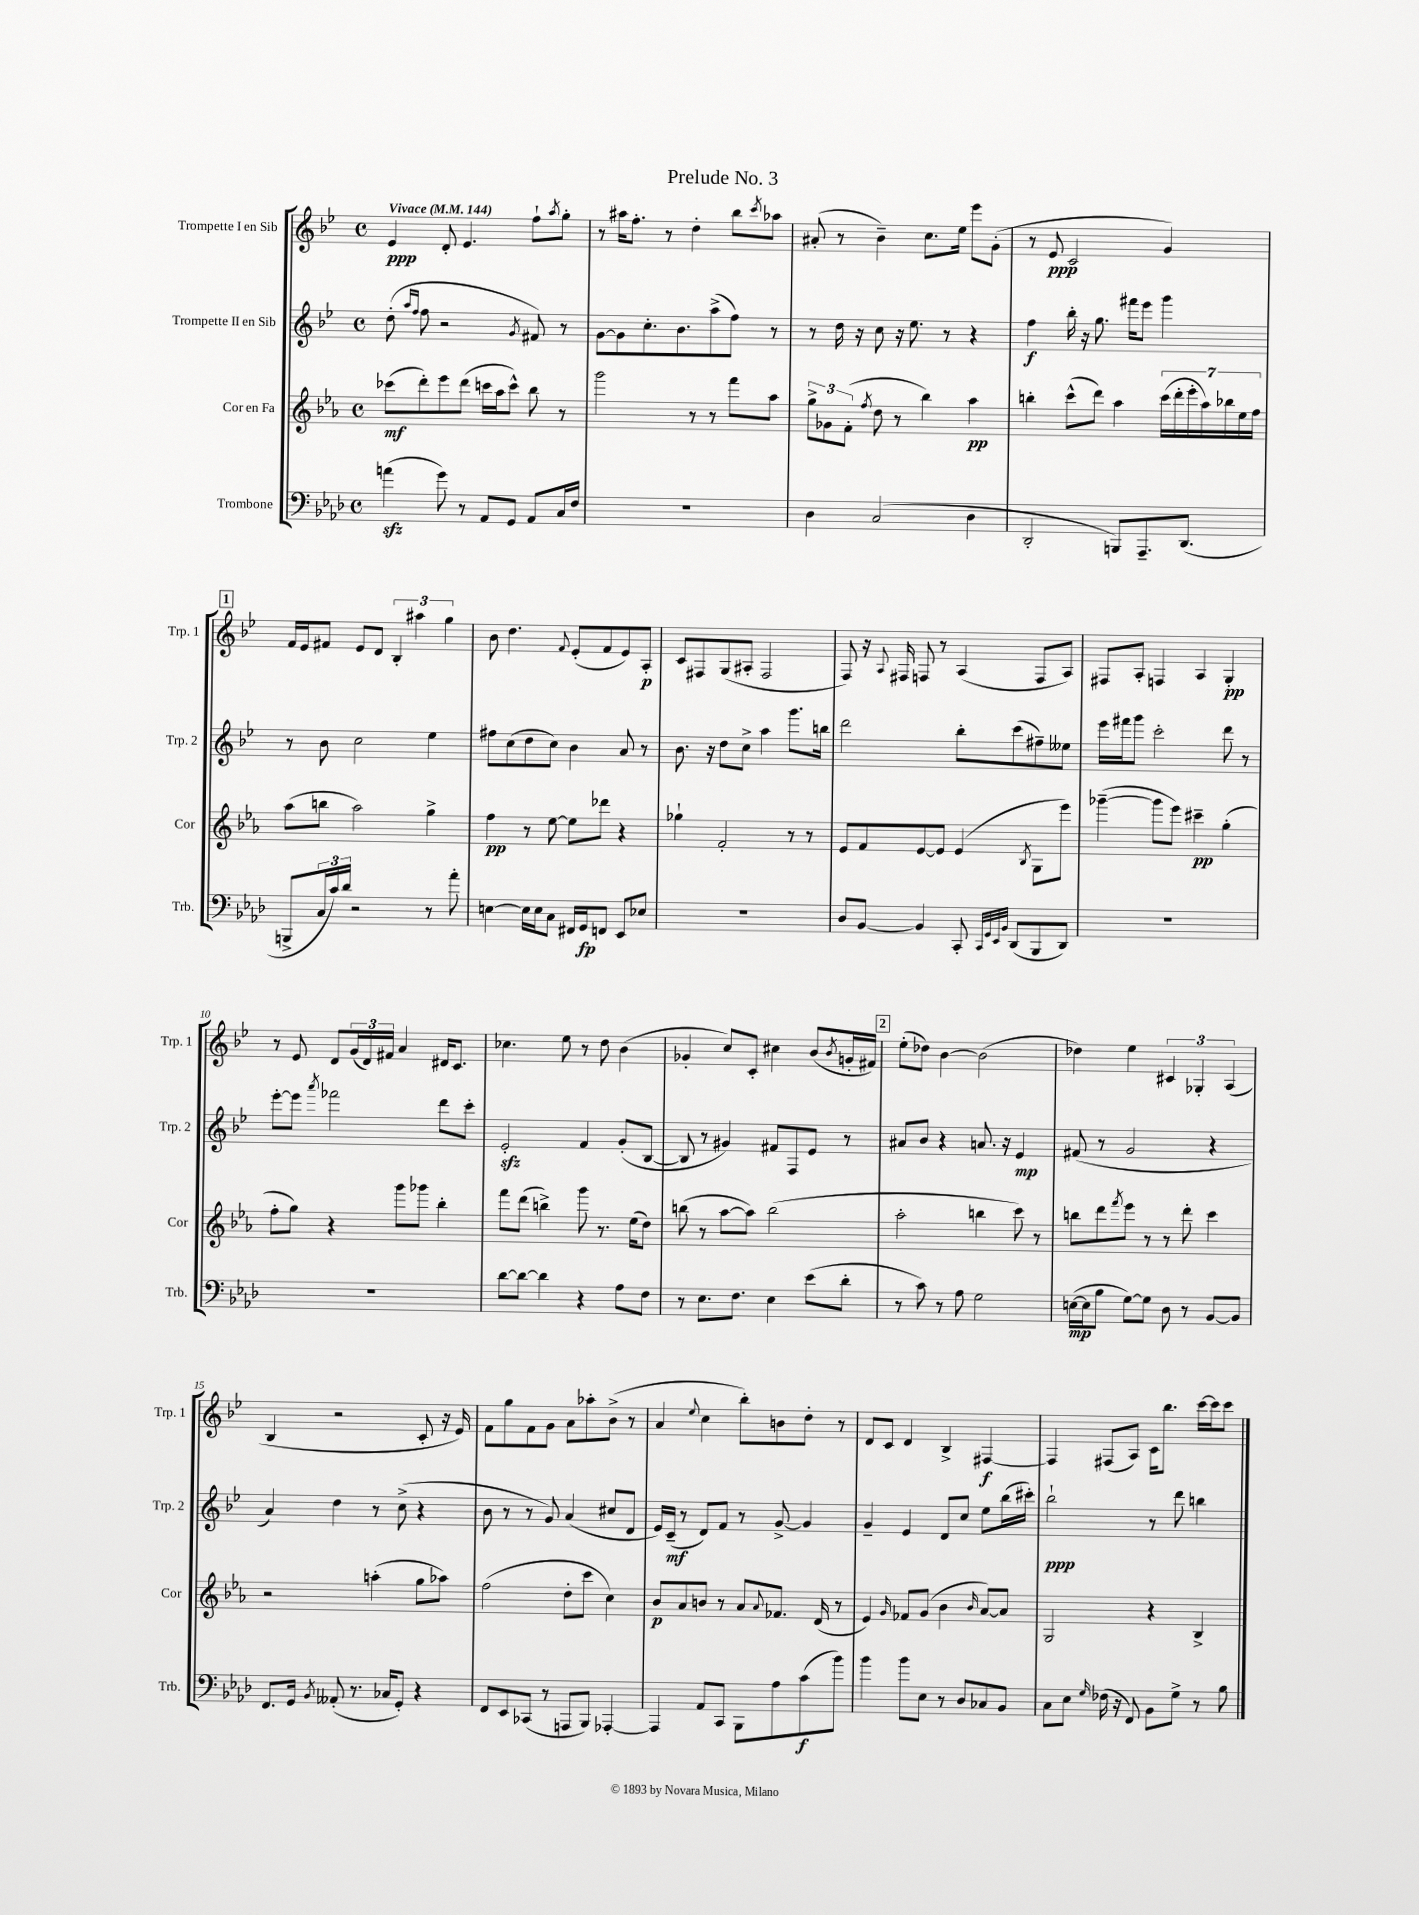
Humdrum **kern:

**kern	**kern	**kern	**kern
*staff4	*staff3	*staff2	*staff1
*clefF4	*clefG2	*clefG2	*clefG2
*k[b-e-a-d-]	*k[b-e-a-]	*k[b-e-]	*k[b-e-]
*M4/4	*M4/4	*M4/4	*M4/4
*met(c)	*met(c)	*met(c)	*met(c)
*MM144	*MM144	*MM144	*MM144
(4a	(8ccc-	(8dd'	4e-
.	.	16qqaa	.
.	.	16qqff	.
.	8ddd')	8ff	.
8g)	8eee-	2r	8d'
8r	(8ddd	.	4.e-
8AA-	16ccc	.	.
.	16aa-	.	.
8GG	8ccc^^)	.	.
.	.	8qg	.
8AA-	8bb-	8f#)	8ff`
.	.	.	8qaa
16C	8r	8r	8gg'
16F	.	.	.
=	=	=	=
1r	2ggg	[8g	8r
.	.	8g]	16aa#
.	.	.	8.ff'
.	.	8.cc'	.
.	.	.	8r
.	.	8.b-	.
.	8r	.	4dd'
.	8r	(8aa^	.
.	8fff	8ff)	8bb-
.	.	.	8qccc
.	8aa-	8r	8aa-
=	=	=	=
4D-	12gg^	8r	(8a#'
.	12g-	.	.
.	.	16dd	8r
.	(12f'	.	.
.	.	16r	.
.	8qff	.	.
(2C	8dd	8cc	4b-~)
.	8r	16r	.
.	.	8.ee-	.
.	4bb-)	.	8.cc
.	.	8r	.
.	.	.	16ee-
4D-	4aa-	4r	8eee-
.	.	.	(8g'
=	=	=	=
2DD-'	4bb'	4ff	8r
.	.	.	8e-
.	(8ccc^^	16bb-'	2c
.	.	16r	.
.	8ddd)	8.gg	.
8BBB)	4aa-	.	.
.	.	16fff#	.
8.AAA-~	.	8eee-	.
.	(28ccc	4ggg	4g)
.	28ddd'	.	.
(8.DD-	.	.	.
.	28eee-'	.	.
.	28aa-)	.	.
.	28bb-	.	.
.	28ee-	.	.
.	28ff	.	.
=	=	=	=
8BBB^	(8aa-	8r	16f
.	.	.	16e-
24C	8bb	8b-	8f#
24c)	.	.	.
24d-	.	.	.
2r	2aa-)	2cc	8e-
.	.	.	8d
.	.	.	6B-'
.	.	.	6aa#
8r	4gg^	4ee-	.
.	.	.	6gg
8a-'	.	.	.
=	=	=	=
[4E	4ff	8ff#	8b-
.	.	(8cc	4.dd
16E]	8r	8dd	.
16E	.	.	.
8C	[8ee-	8cc)	.
.	.	.	8qqf
16FF#	8ee-]	4b-	(8e-'
16GG	.	.	.
8FF	8ddd-	.	8f
8EE-	4r	8a	8e-)
8E-	.	8r	8A'
=	=	=	=
1r	4gg-`	8.b-	8c
.	.	.	8F#
.	.	16r	.
.	2f'	8dd	(8G
.	.	8cc^	8A#'
.	.	4aa	2F#
.	8r	8.ggg	.
.	8r	.	.
.	.	16bb	.
=	=	=	=
8D-	8e-	2ddd	8F)
[8BB-	8f	.	16r
.	.	.	8qqA
.	.	.	16F#
4BB-]	[8e-	.	8F
.	8e-]	.	8r
8CC'	(4e-	8bb-'	(4A
32qqCC	.	.	.
32qqGG	.	.	.
32qqEE-	.	.	.
32qqBB-	.	.	.
(8DD-	.	(8ccc	.
.	8qB-	.	.
8BBB-	8G	8ff#~)	8F
8DD-)	8eee-)	8ee--	8A)
=	=	=	=
1r	([4ggg-~	16eee-	8F#
.	.	16fff#	.
.	.	8ggg	8A'
.	8ggg-]	2ccc'	4F
.	8eee-)	.	.
.	4ccc#~	.	4A
.	(4gg'	8ddd	4G'
.	.	8r	.
=	=	=	=
1r	8ff'	[8eee-'	8r
.	8gg)	8eee-]	8e-
.	.	8qaaa	.
.	4r	2fff-	8d
.	.	.	(24g
.	.	.	24d)
.	.	.	24f#
.	8ggg	.	4a
.	8ggg-	.	.
.	4bb-'	8ddd	16d#
.	.	.	8.c
.	.	8ccc'	.
=	=	=	=
[8d-	8fff	2e-'	4.cc-
8d-_	(8ddd	.	.
4d-]	4bb^)	.	.
.	.	.	8ee-
4r	8ggg	4f	8r
.	8.r	.	8dd
8A-	.	(8g'	(4b-
.	(16ee-	.	.
8F	8dd)	[8B-	.
=	=	=	=
8r	(8bb	8B-]	4g-'
8.E-	8r	8r	.
.	[8aa-	4g#)	8cc)
8.F	.	.	.
.	8aa-])	.	8c'
4E-	(2bb	8f#	4cc#
.	.	8F	.
(8e-	.	8e-	(8b-
.	.	.	8qb-
8d-'	.	8r	16g'
.	.	.	16f#)
=	=	=	=
8r	2aa-'	8a#	(8ee-'
8c)	.	8b-	8dd-)
8r	.	4r	[4b-
8A-	.	.	.
2G	4bb	8.a	(2b-]
.	.	16r	.
.	8ccc)	4e-	.
.	8r	.	.
=	=	=	=
([16E	8bb	(8f#	4dd-)
16E]	.	.	.
8B-	8ddd	8r	.
.	8qfff	.	.
[8G)	8eee-	2g	4ee-
8G]	8r	.	.
8D-	8r	.	6c#
8r	8ddd'	.	.
.	.	.	6G-'
[8BB-	4ccc	4r	.
.	.	.	(6A
8BB-]	.	.	.
=	=	=	=
8.FF	2r	4a)	4B-
16GG	.	.	.
8qBB-	.	.	.
(8AA--'	.	4dd	2r
8.r	.	.	.
.	(4aa'	8r	.
16C-	.	.	.
8GG')	.	(8cc^	.
4r	8gg	4r	8c'
.	8aa-)	.	16r
.	.	.	16e-)
=	=	=	=
8FF	(2ff	8b-	8f
8EE-	.	8r	8gg
(8CC-	.	8r	8f
8r	.	8g)	8g
8AAA	8dd'	(4a	8a
8BBB-)	8ccc	.	8aa-'
[4AAA-'	4cc)	8cc#	(8b-^
.	.	8d	8r
=	=	=	=
4AAA-]	8b-	16e-)	4a
.	.	(16c~	.
.	8a-	8r	.
.	.	.	8qqee-
8AA-	8b	8d)	4cc
8CC	8r	8f	.
8BBB-	8a-	8r	8bb-')
.	8qqa-	.	.
8A-	8.f-	[8g^	8b
(8c	.	4g]	8dd'
.	(16d	.	.
8b-)	8r	.	8r
=	=	=	=
4b-	4e-)	4g~	8d
.	.	.	8c
.	16qqg	.	.
8b-	8f-	4e-	4d
8E-	(8g	.	.
8r	4b-	8d	4B-^
8D-	.	8cc	.
.	16qqb-	.	.
8C-	[8a-)	8ee-	[4F#
8BB-	8a-]	(16bb-	.
.	.	16ccc#')	.
=	=	=	=
8C	2G	2bb-`	4F#]
8E-	.	.	.
16qqG	.	.	.
(16F-	.	.	(8F#
16r	.	.	.
8FF)	.	.	8A)
8BB-	4r	8r	16c
.	.	.	8.bb-
8G^	.	8ddd	.
8r	4B-^	4bb	[16ccc
.	.	.	16ccc]
8B-	.	.	8ccc
==	==	==	==
*-	*-	*-	*-
